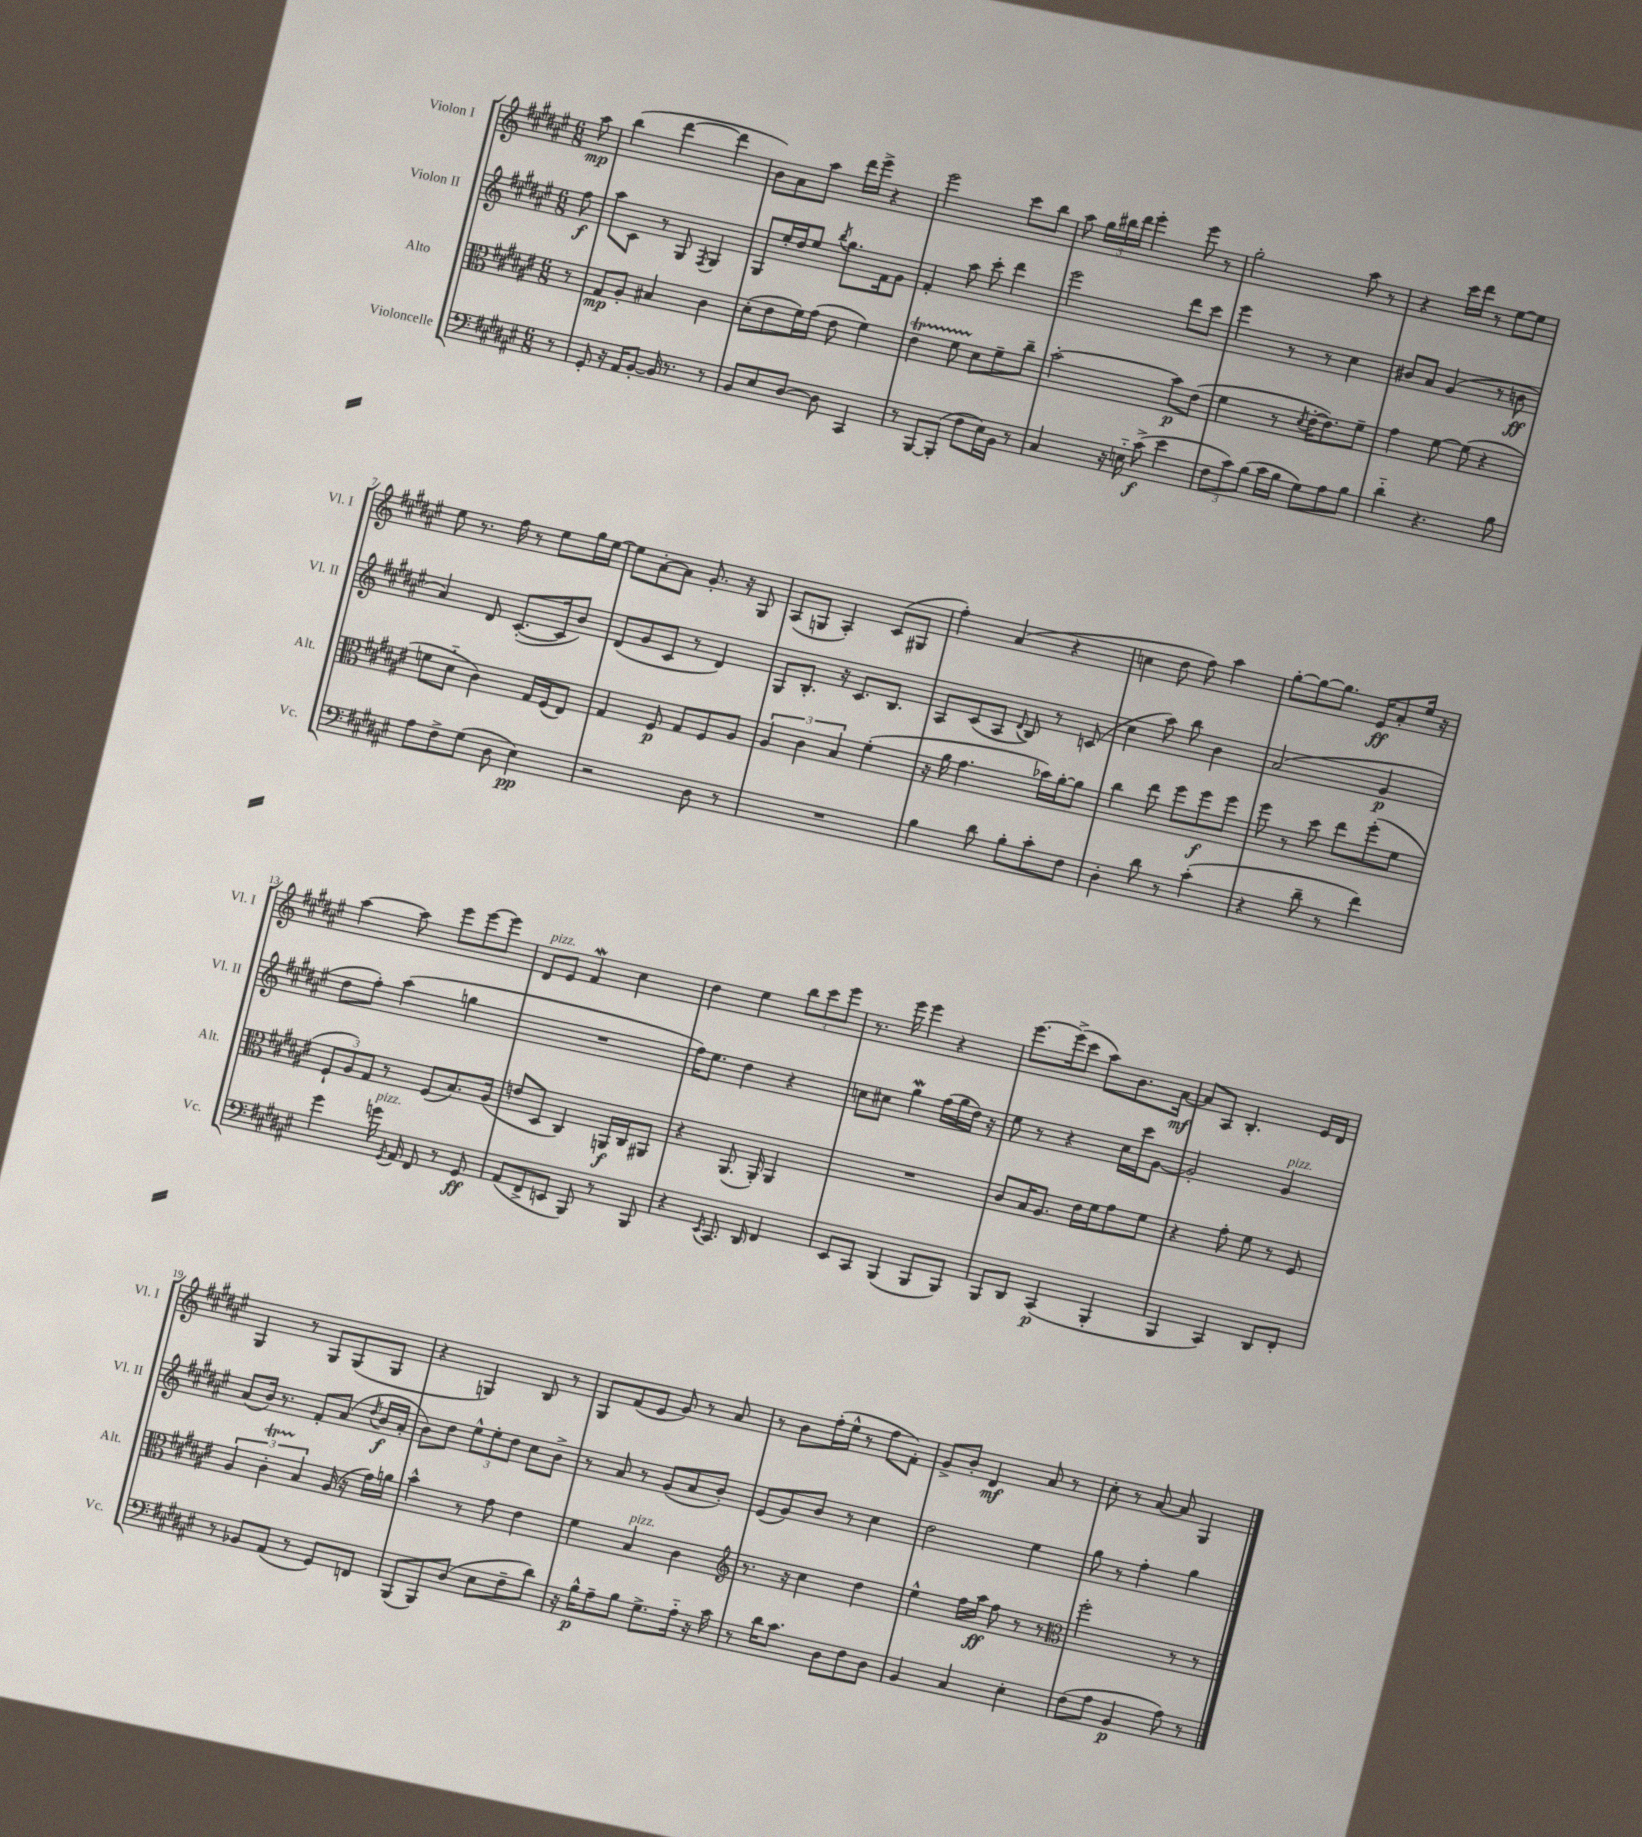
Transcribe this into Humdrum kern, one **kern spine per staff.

**kern	**kern	**kern	**kern
*staff4	*staff3	*staff2	*staff1
*clefF4	*clefC3	*clefG2	*clefG2
*k[f#c#g#d#a#e#]	*k[f#c#g#d#a#e#]	*k[f#c#g#d#a#e#]	*k[f#c#g#d#a#e#]
*M6/8	*M6/8	*M6/8	*M6/8
8r	8r	8ff#\	8aa#\
=	=	=	=
8GG#'/	8G#/L	8aa#\L	(4bb\
16r	8A#'/J	8c#\J	.
16AA#/LK	.	.	.
[8BB'/J	4B#/	8r	[4ddd#\
16BB/]	.	8G#/	.
8.r	.	.	.
.	.	8qF#/	.
.	4c#\	4G#/	4ddd#\]
8r	.	.	.
=	=	=	=
8BB/L	(8d#'\L	8G#/L	8b\L)
8E#/	8e#\	16ee#'/L	8a#\
.	.	16dd#/J	.
[8D#/J	16f#\L)	8ee#/J	8aa#\J
.	(16g#\JJ	.	.
.	.	8qbb/	.
8D#\]	8e#\	8.gg#\L	16ddd#\LL
.	.	.	16eee#^\JJ
4CC#/	4f#\)	.	4r
.	.	16f#\k	.
.	.	8g#\J	.
=	=	=	=
8r	4e#\	4f#'/	2eee#\
[8BBB/L	.	.	.
(8BBB'/]J	8f#\	8aa#\	.
8F#\L	8d#\L	8ccc#'\	.
16E#\L)	8f#~\	4ddd#\	8ccc#\L
16BB\JJ	.	.	.
8r	8cc#~\J	.	8bb\J
=	=	=	=
4C#/	[2b'\	2eee#\	8aa#\
.	.	.	24gg#\LL
.	.	.	24bb#\
.	.	.	24ddd#\JJ
16r	.	.	4eee#'\
16E'~\	.	.	.
(8c#^\	.	.	.
4e#\	8b\]L	8ddd#\L	8eee#\
.	(8e#\J	8ccc#\J	8r
=	=	=	=
12F#\L	4f#\	4eee#\	2gg#'\
12c#\)	.	.	.
(12B\J	.	.	.
16c#\LL	8r	8r	.
16B\JJ	.	.	.
.	8qd#/	.	.
8G#\L)	[16e#'\LK	8r	.
.	8.e#\])	.	.
8A#\	.	4cc#\	8aa#\
8B\J	8f#~\J	.	8r
=	=	=	=
4d#'~\	4g#\	8b#/L	4r
.	.	8a#/J	.
4.r	[8f#\	(4g#/	16ccc#\LL
.	.	.	16ddd#\JJ
.	(8f#\]	.	8r
.	4r	8r	[8ee#\L
8B\	.	8b\	8ee#\]J
=	=	=	=
8A#\L	8f\L	4a#/)	8ee#\
8F#^\	8d#'~\J	.	8.r
(8G#\J	4c#\)	8d#/	.
.	.	.	16ff#\
8D#\	.	([8.c#'/L	8r
4E#\)	16G#/LL	.	8ee#\L
.	(16F#/J	16c#/]k	.
.	8E#/J)	8b/J)	16gg#\L
.	.	.	[16ee#\JJ
=	=	=	=
2r	4G#/	(8d#/L	8ee#\]L
.	.	8g#/	[8a#'\
.	8F#/	8c#/J	8a#\]J
.	8G#/L	8r	8.g#'/
8D#\	8F#/	4d#/)	.
.	.	.	16r
8r	8A#/J	.	8G#/
=	=	=	=
2.r	6A#/	8G#/L	(8A#/L
.	.	8.B'/J	8G/J
.	6c#\	.	.
.	.	.	4A#'/)
.	.	16r	.
.	6B/	.	.
.	.	8.c#/L	.
.	(4f#'\	.	(8c#/L
.	.	8.B/J	.
.	.	.	8G#/J
=	=	=	=
4B\	16r	8A#/L	4ff#'\)
.	16a#\	.	.
.	4.g#\	(8c#/	.
8d#\	.	8A#/J	(4a#/
.	.	8qqd#/	.
8B'\L	.	8B/)	.
8c#'\	16b-\LL)	8r	4r
.	[16a#'\J	.	.
8F#\J	8a#\]J	(8c/	.
=	=	=	=
4D#'\	4cc#\	4cc#\	4cc\
8d#\	8ee#\	8aa#\)	8dd#\
8r	8ff#\L	8bb\	8ff#\)
(4c#'\	8ff#\	4b\	4aa#\
.	8ff#\J	.	.
=	=	=	=
4r	8ff#\	(2a#/	[8gg#'\L
.	8r	.	8gg#\_
8d#~\	8dd#\	.	8.gg#\]J
8r	8ee#\L	.	.
.	.	.	16e#/LK
4f#\)	(8ff#'\	4g#/	8a#'/
.	8f#\J	.	16ee#/Jk
.	.	.	16r
=	=	=	=
4g#\	12F#`/L	8dd#\L	[4aa#\
.	12A#/)	.	.
.	.	8ff#'\J)	.
.	12G#/J	.	.
16g\	8r	(4aa#\	8aa#\]
8qGG#/	.	.	.
16AA#/	.	.	.
8FF#/	(8F#/L	.	8eee#\L
8r	8.B/)	4gg\	[8eee#\
8GG#/	.	.	8eee#\]J
.	(16A#/Jk	.	.
=	=	=	=
(8AA#/L	8e/L	2.r	8d#/L
8FF#^/	8D#/J	.	8e#/J
8EE/J	4C#/)	.	4f#/
8BBB/)	.	.	.
8r	16AA/LL	.	4cc#\
.	16C#/J	.	.
8BBB/	8AA#/J	.	.
=	=	=	=
4r	4r	16ff#\LK)	4dd#\
.	.	8.ee#\J	.
8qEE#/	.	.	.
8.CC#/	(8.AA#/	4dd#\	4ee#\
16DD#/	16AA#'/)	.	.
4FF#/	4AA#/	4r	12bb\L
.	.	.	12ccc#\
.	.	.	12eee#\J
=	=	=	=
8EE#/L	2.r	8cc\L	8.r
8CC#/J	.	8cc#\J	.
.	.	.	16eee#\
(4BBB/	.	4gg#\	4eee#\
8BBB/L	.	(16ff#\LL	4r
.	.	16gg#\	.
8BBB/J)	.	16dd#\JJ)	.
.	.	16r	.
=	=	=	=
8BBB/L	8c#/L	8ee#\	[8.eee#\L
8DD#/J	16B/K	8r	.
.	8.A#/J	.	(16eee#^\]k
(4CC#/	.	4r	8ccc#\J
.	16e#\LL	.	8aa#\L)
.	16f#\J	.	.
4BBB'/	8g#\	16cc#\LL	8.b\
.	.	16ccc#\J	.
.	8f#\J	[8g#\J	.
.	.	.	[16a#\Jk
=	=	=	=
4BBB/	4r	2g#'/]	8a#/]L
.	.	.	8A#/J
4CC#/)	8g#'\	.	4.B'/
.	8f#\	.	.
8DD#/L	8r	4g#/	.
8FF#'/J	8F#/	.	16e#/LL
.	.	.	16d#/JJ
=	=	=	=
8r	6A#/	(8a#/L	4G#/
8BB-/L	.	16b/Jk)	.
.	6c#'\	.	.
.	.	8.r	.
(8AA#/J	.	.	8r
.	6B/	.	.
8r	.	8f#'/L	8G#/L
8GG#/L)	(16A#/	(8a#/J	(8G#/
.	16r	.	.
.	.	8qdd#/	.
8FF/J	16g#\LL)	16b/LL	8G#/J
.	16a\JJ	16a#'/JJ	.
=	=	=	=
(8BBB/L	4b^^\	8b\L)	4r
8BBB/)	.	8dd#\J	.
(8D#/J	8r	12ee#^^\L	4G/)
.	.	12ee#'\	.
8E#\L	8g#\	.	.
.	.	12dd#\J	.
8F#~\	4e#\	8cc#\L	8B/
8d#\J)	.	8b^\J	8r
=	=	=	=
16r	4f#\	8r	8G#/L
16B^^\LK	.	.	.
8A#~\	.	8a#/	(8f#/
8B\J	4B/	8r	8e#/J
8.G#^\L	.	(8g#/L	8g#/)
.	4c#\	8a#/	8r
16A#'~\Jk	.	.	.
16r	.	8b'/J)	8a#/
16c#\	.	.	.
=	=	=	=
*	*clefG2	*	*
8r	8.r	(8e#/L	8r
16d#\LK	.	8g#/)	8b\L
8.c#\J	16r	.	.
.	4cc#\	8b/J	(16ff#'\L
.	.	.	16ee#^^\JJ
8D#\L	.	8r	8r
8F#\	4dd#\	4cc#\	8ff#\L
8D#\J	.	.	8f#'\J)
=	=	=	=
4BB/	4ee#^^\	2dd#\	8g#^/L
.	.	.	8b'/J
4C#/	16ff#\LL	.	4d#/
.	16aa#\JJ	.	.
.	8ff#\	.	.
4E#'\	8r	4ee#\	8a#/
.	8r	.	8r
=	=	=	=
*	*clefC3	*	*
(8F#\L	2ff#'\	8gg#\	8cc#'\
8A#\J	.	8r	8r
4BB/	.	4ff#'\	[8a#/
.	.	.	8a#/]
8A#\)	8r	4gg#\	4G#/
8r	8r	.	.
==	==	==	==
*-	*-	*-	*-
